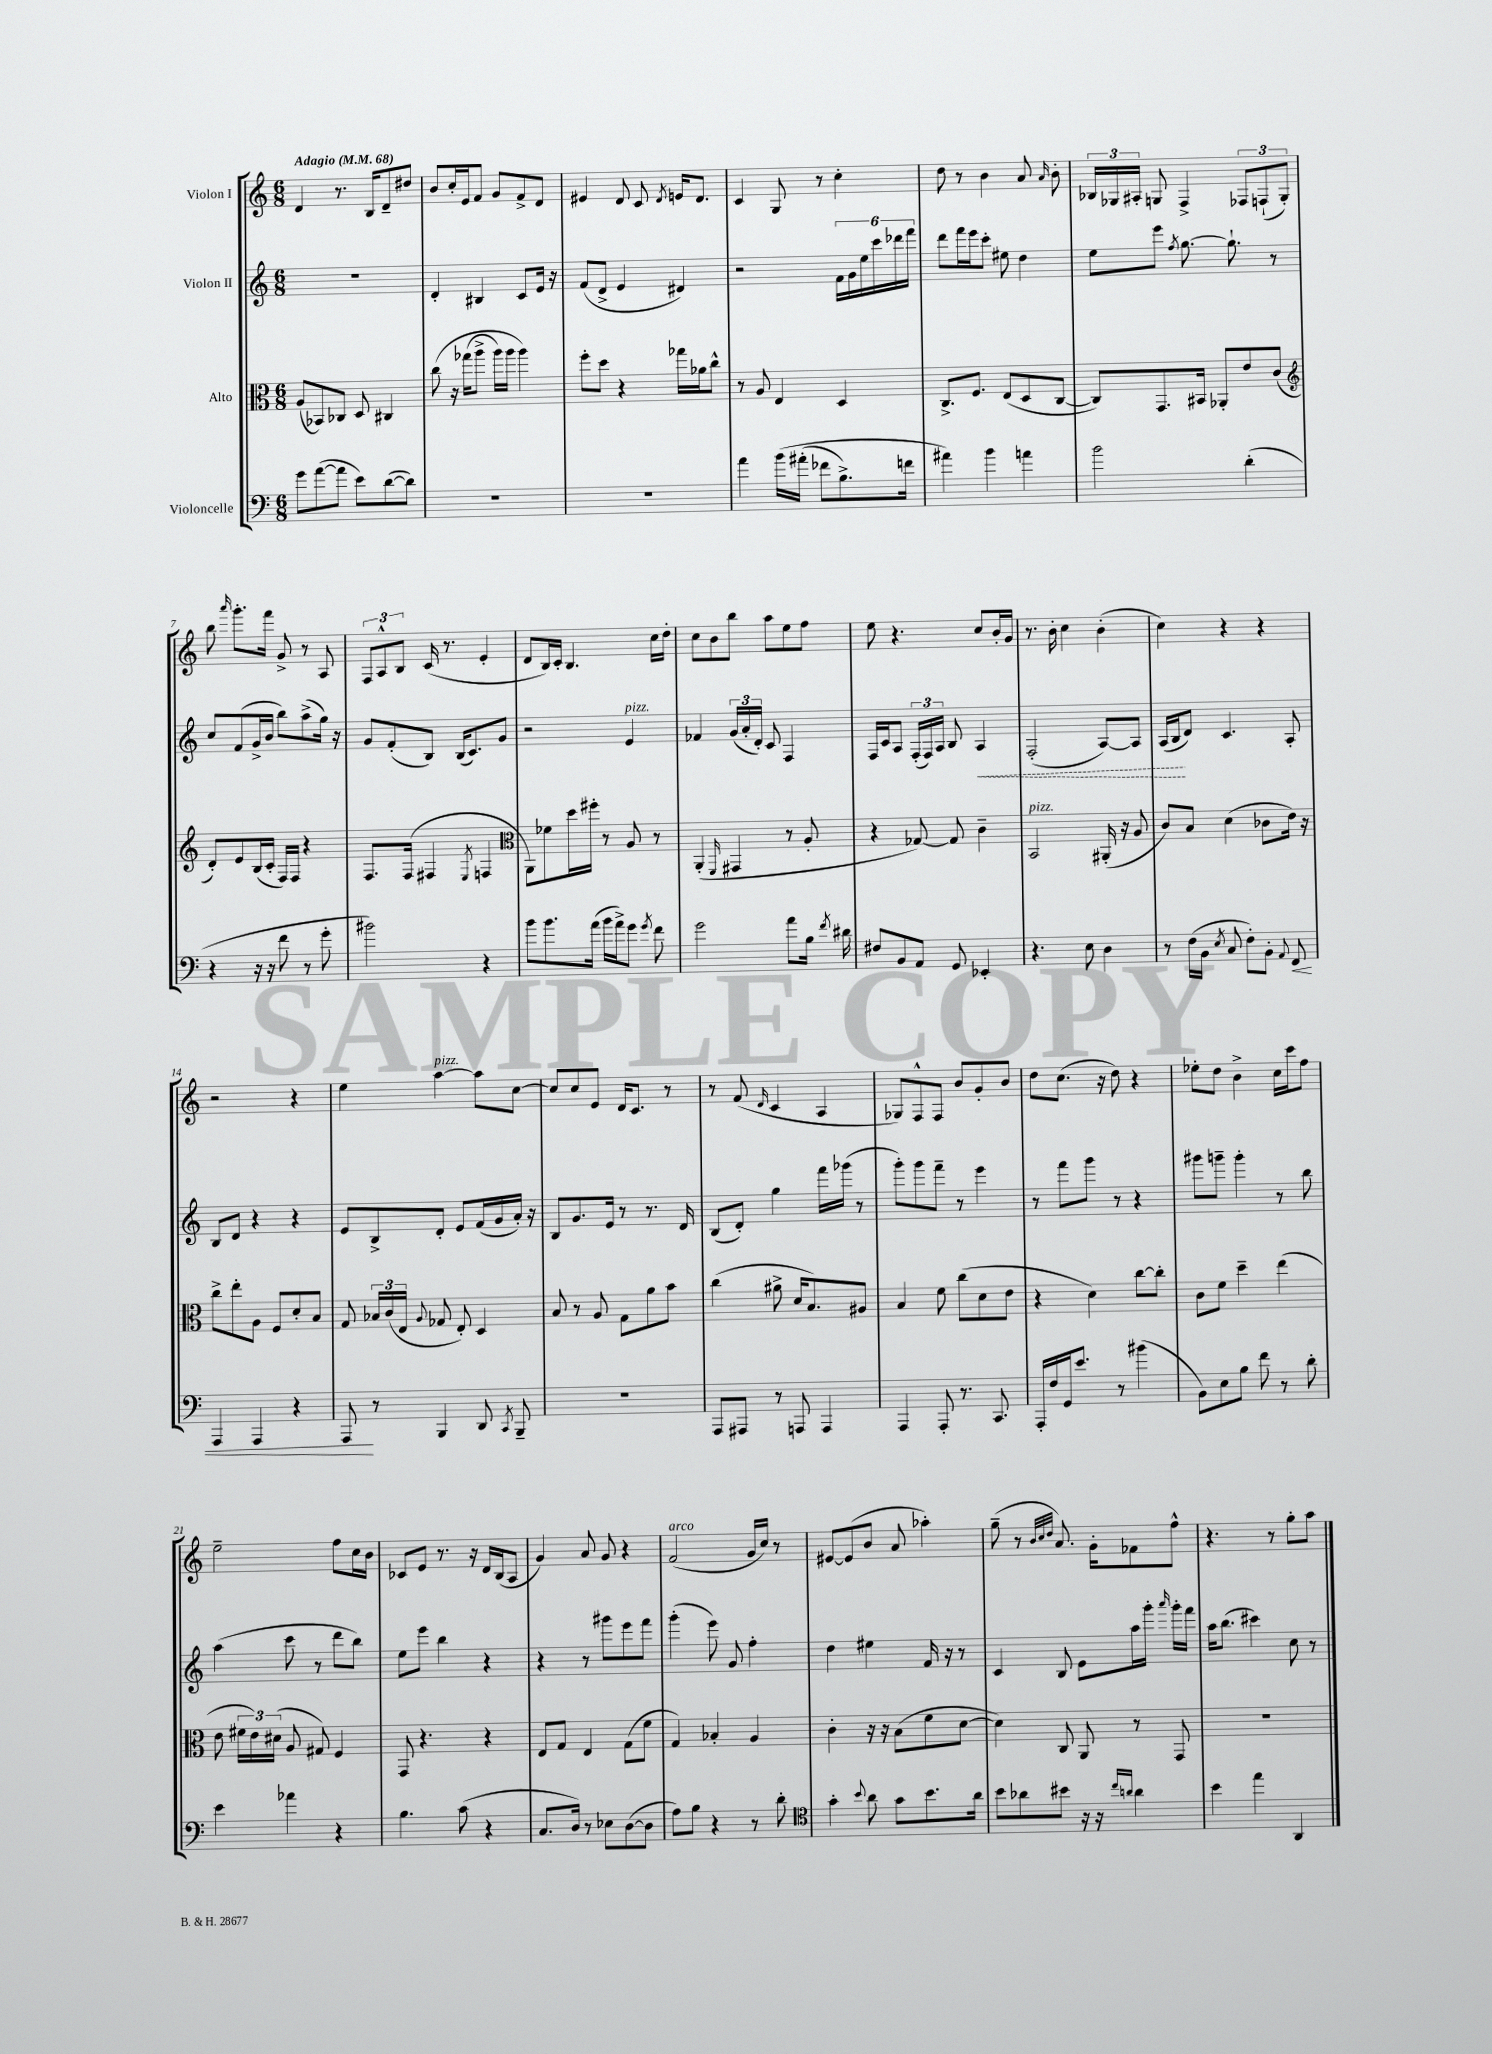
<<
\new StaffGroup <<
\new Staff = "s0" \with { instrumentName = "Violon I" } {
    \clef treble \key c \major \numericTimeSignature \time 6/8 \tempo "Adagio" 4 = 68
    \autoBeamOff d'4 r8. b16[ d'8-- dis''8] |
    b'8[ c''16-. e'16 f'8] g'8[ f'8-> d'8] |
    eis'4 d'8 c'8 \acciaccatura { d'8 } e'16[ d'8.] |
    c'4 g8 r8 c''4-. |
    d''8 r8 b'4 a'8 \grace { a'16 } b'8-. |
    \tuplet 3/2 { bes16[ ges16 ais16]-. } g8 f4-> \tuplet 3/2 { fes8[ f8-!( g8]-.) } |
    b''8 \grace { a'''16 } g'''8.[-. f'''16] g'8-> r8 a8 |
    \tuplet 3/2 { f8[ a8-^ b8] } c'16( r8. e'4-. |
    d'8[ b16) c'16]-. b4. c''16[ d''16]-. |
    c''8[ b'8 b''8] a''8[ e''8 f''8] |
    e''8 r4. c''8[ b'16-. g'16] |
    r8. b'16-. c''4 b'4-.( |
    c''4) r4 r4 |
    r2 r4 |
    e''4 a''4~^\markup { \italic "pizz." } a''8[ c''8]~ |
    c''8[ c''8 e'8] d'16[ c'8.] r8 |
    r8 f'8( \grace { d'16 } c'4 a4 |
    ges8[) f8-^ f8] b'8[ g'8-. b'8] |
    d''8[ c''8.]( r16 d''8) r4 |
    ees''8[-. d''8] b'4-> c''16[ c'''16 f''8] |
    e''2-- f''8[ c''16 b'16] |
    ces'8[ e'8] r8. r16 d'16[ b16( a8] |
    g'4) a'8 g'8 r4 |
    f'2^\markup { \italic "arco" }( g'16[ c''16]) r8 |
    eis'8[~ eis'8( b'8] a'8 aes''4-.) |
    g''8--( r8 \grace { b'32[ c''32 d''32] } a'8.) g'16[-. fes'8 f''8]-^ |
    r4. r8 g''8[-. a''8] \bar "|." |
}
\new Staff = "s1" \with { instrumentName = "Violon II" } {
    \clef treble \key c \major \numericTimeSignature \time 6/8
    \autoBeamOff R2. |
    d'4-. bis4 c'8[ e'16] r16 |
    f'8[( d'8]-> e'4 dis'4) |
    r2 \tuplet 6/4 { f'16[ g'16 e''16 c'''16 des'''16 f'''16] } |
    d'''8[ f'''16 e'''16 c'''8]-. eis''8 d''4 |
    e''8[ e'''8] \acciaccatura { f''8 } g''8.~ g''8.-! r8 |
    c''8[ f'8( g'16-> b'16] b''8[) a''8->( g''16]) r16 |
    g'8[ f'8-.( b8]) b16[( c'8.) g'8] |
    r2 e'4^\markup { \italic "pizz." } |
    fes'4 \tuplet 3/2 { g'16[( a'16-. d'16]-.) } c'8 f4 |
    f16[ c'16 a8] \tuplet 3/2 { f16[-.( f16) a16] } b8 \once \override Hairpin.style = #'dashed-line a4\< |
    f2-.( a8[~) a8] |
    a16[( b16\! d'8]) c'4. a8-. |
    b8[ d'8] r4 r4 |
    e'8[ b8-> d'8]-. e'8[ f'16( g'16 a'16]-.) r16 |
    b8[ g'8. e'16] r8 r8. d'16 |
    b8[( d'8]-.) g''4 f'''16[ ges'''16]( r8 |
    g'''8[-.) g'''8 f'''8]-- r8 e'''4 |
    r8 f'''8[ g'''8] r8 r4 |
    gis'''8[ g'''8]-- g'''4-. r8 b''8 |
    a''4( c'''8 r8 d'''8[ b''8]) |
    e''8[ e'''8] b''4 r4 |
    r4 r8 gis'''8[ e'''8 f'''8] |
    g'''4-.( e'''8) g'8 f''4-. |
    d''4 eis''4 f'16 r16 r8 |
    c'4 b8 e'8[ a''16 g'''16]-. \grace { a'''16 } g'''16[-. f'''16] |
    a''16[ b''8.]( cis'''4) c''8 r8 \bar "|." |
}
\new Staff = "s2" \with { instrumentName = "Alto" } {
    \clef alto \key c \major \numericTimeSignature \time 6/8
    \autoBeamOff a8[( bes,8) ces8] d8 cis4 |
    c''8\( r16 ges''16[( a''8]-> a''16[) a''16] a''4\) |
    f''8[-. d''8] r4 ges''16[ aes'16 c''8]-^ |
    r8 a8 e4 d4 |
    c8.[-> f8.] e8[( d8 c8]~ |
    c8[) g,8. bis,16] aes,8[-. e'8 c'8]( |
    \clef treble d'8[-.) e'8 b16( c'16]-. f16[) f16] r4 |
    f8.[ f16]( fis4 \acciaccatura { e8 } f4 |
    \clef alto a,8[) fes'8 d''16 fis''16]-. r8 a8 r8 |
    a,4-.( \grace { f,16 } gis,4 r8 a8-. |
    r4 ges8~) ges8 c'4-- |
    b,2^\markup { \italic "pizz." } ais,16-.( r16 a8 |
    c'8[) b8] d'4( ces'8[ e'16]) r16 |
    c''8[-> e''8-. a8] f8[ d'8-. b8] |
    g8 \tuplet 3/2 { bes16[ c'16( e16] } \appoggiatura { a8 } ges8 e8-.) d4 |
    b8 r8 a8 g8[ a'8 b'8] |
    c''4( ais'8-> d'16[ b8.) ais8] |
    b4 f'8 c''8[( d'8 e'8] |
    r4 d'4) c''8[~ c''8]-. |
    c'8[ f'8] d''4-- e''4( |
    e'8 \tuplet 3/2 { fis'16[ e'16) dis'16]( } a8 gis8) f4 |
    g,8 r4. r4 |
    e8[ g8] e4 g8[( f'8] |
    g4) bes4-. a4 |
    c'4-. r16 r16 b8[( f'8 d'8]~ |
    d'4) c8 a,8 r8 g,8 |
    R2. \bar "|." |
}
\new Staff = "s3" \with { instrumentName = "Violoncelle" } {
    \clef bass \key c \major \numericTimeSignature \time 6/8
    \autoBeamOff g'8[ a'8~( a'8] e'8[) d'8~( d'8]) |
    R2. |
    R2. |
    a'4 b'16[\( ais'16]-.( fes'8[ b8.->) f'16] |
    ais'4\) b'4 a'4 |
    b'2 d'4-.( |
    r4 r16 r16 f'8 r8 g'8-. |
    bis'2) r4 |
    b'8[ b'8. a'16]( b'16[ a'16->) g'8] \acciaccatura { g'8 } f'8 |
    g'2 a'8[ b16] \acciaccatura { f'8 } dis'16 |
    fis8[ b,8 a,8] g,8 ees,4-. |
    r4. e8 d4 |
    r8 f16[( b,16] \acciaccatura { e8 } c8 f8[-.) b,8]-. \appoggiatura { a,8 } f,8\< |
    a,,4 a,,4 r4 |
    a,,8\! r8 b,,4 d,8 \acciaccatura { c,8 } b,,8-- |
    R2. |
    a,,8[ ais,,8] r8 a,,8 a,,4 |
    a,,4 a,,8-. r8. c,8. |
    a,,16[-. f16 g,16 e'8.] r8 bis'4( |
    b,8[) e8 b8] f'8 r8 d'8-. |
    e'4 aes'4 r4 |
    b4. c'8( r4 |
    c8.[ d16]) r8 ees8[ d8~( d8] |
    a8[) b8] r4 r8 d'8-. |
    \clef tenor g'4-. \appoggiatura { b'8 } a'8 g'8[ b'8. a'16] |
    b'8[ aes'8 bis'8] r16 r16 \grace { c''16[ a'16] } a'4 |
    b'4 e''4 a,4 \bar "|." |
}
>>
>>
